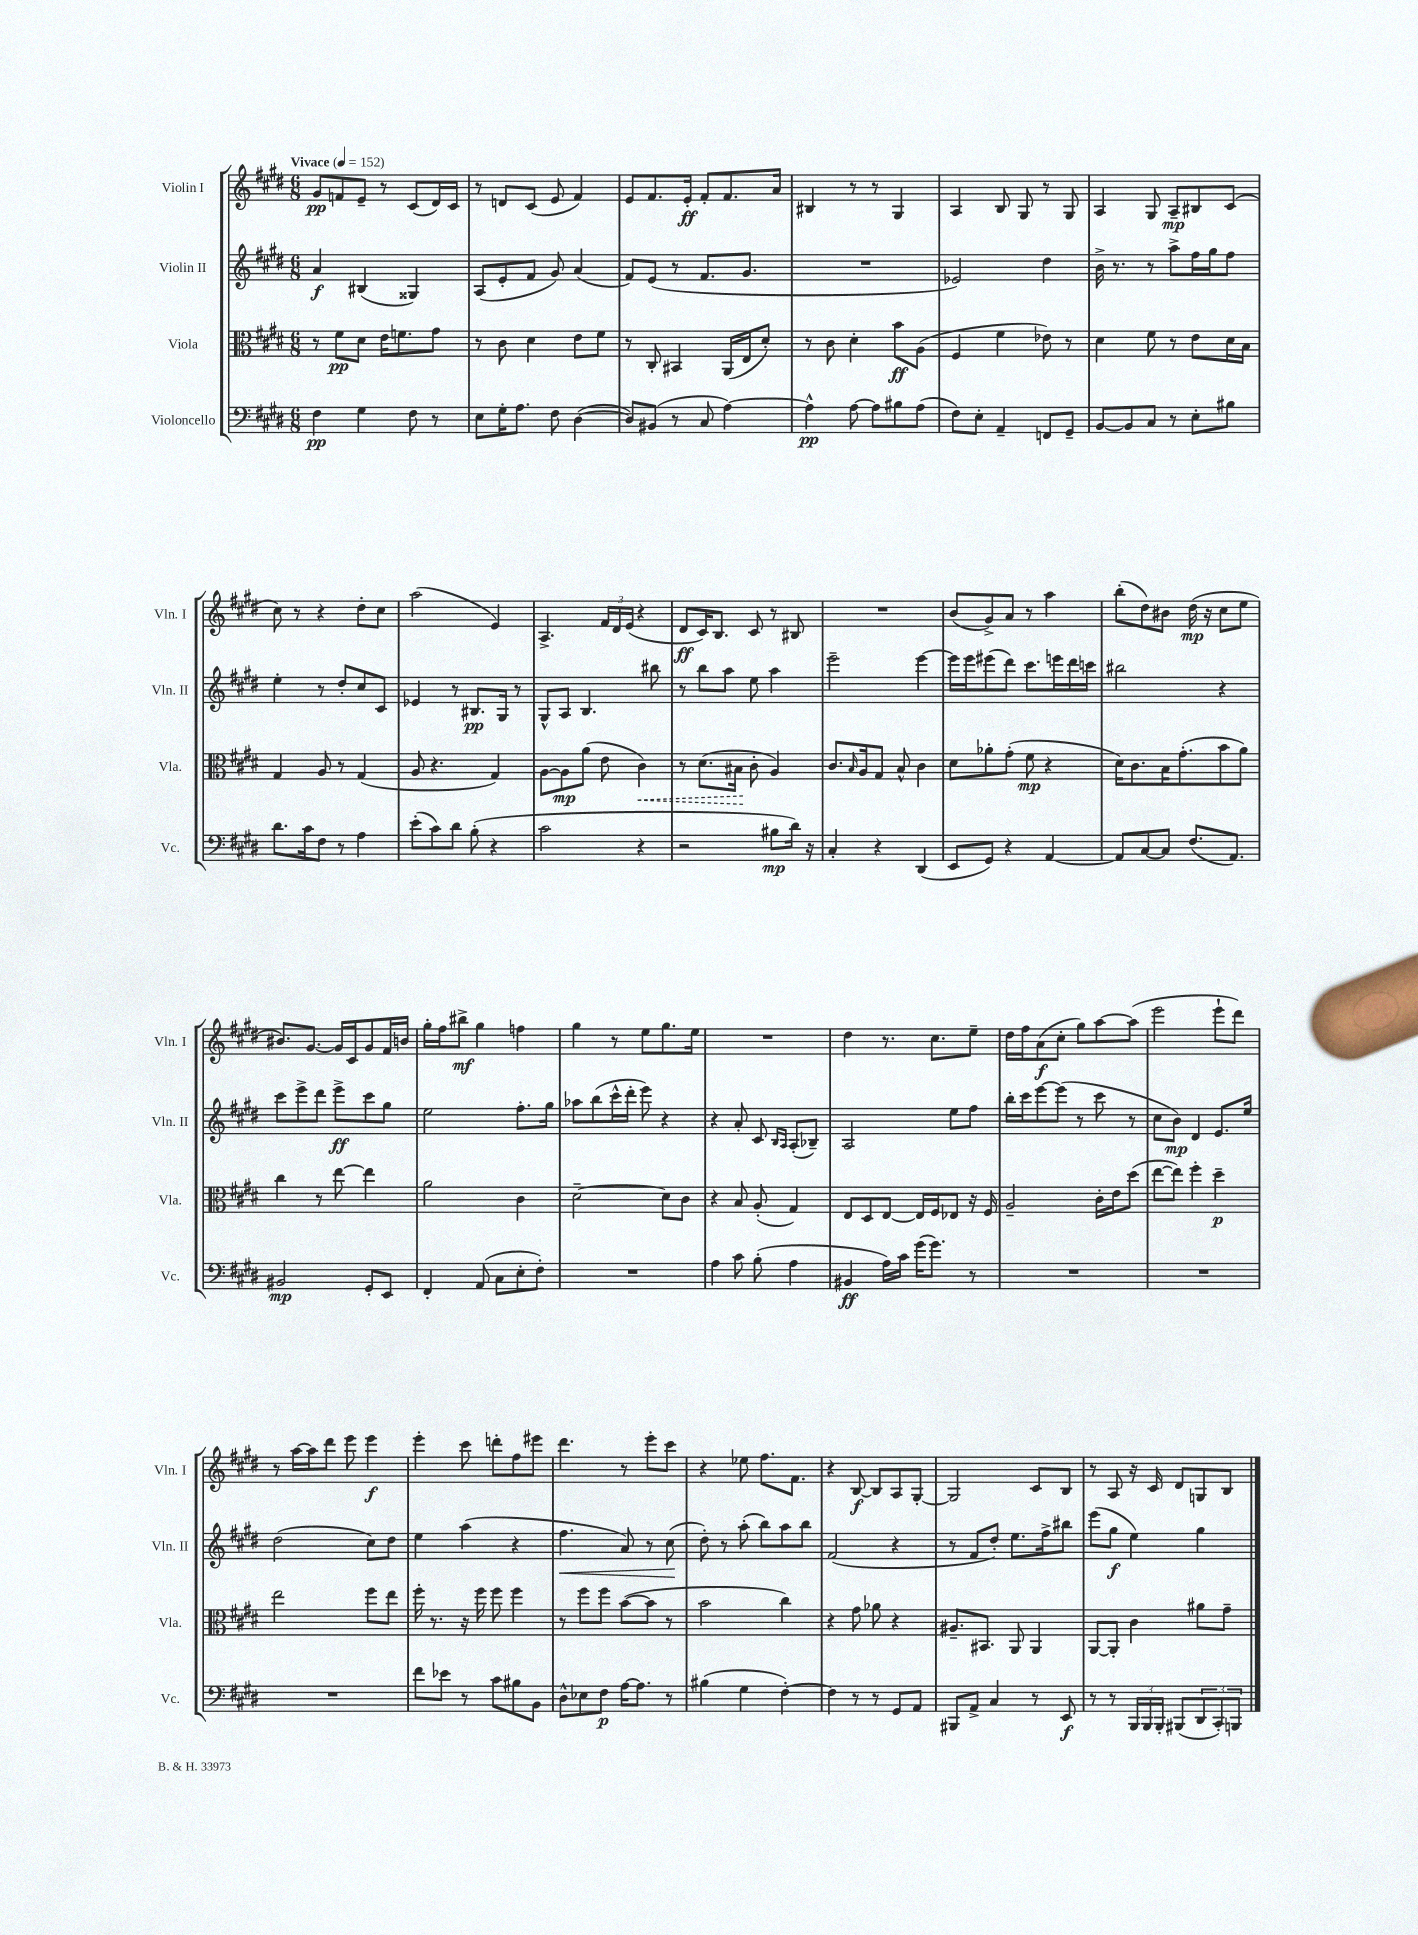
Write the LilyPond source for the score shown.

<<
\new StaffGroup <<
\new Staff = "s0" \with { instrumentName = "Violin I" shortInstrumentName = "Vln. I" } {
    \clef treble \key e \major \numericTimeSignature \time 6/8 \tempo "Vivace" 4 = 152
    gis'8\pp f'8 e'8-- r8 cis'8( dis'16) cis'16 |
    r8 d'8 cis'8( e'8 fis'4) |
    e'8 fis'8. e'16-.\ff fis'8-. fis'8. a'16 |
    bis4 r8 r8 gis4 |
    a4 b8 gis8 r8 gis8 |
    a4 gis8 a8--\mp bis8 cis'8( |
    cis''8) r8 r4 dis''8-. cis''8 |
    a''2( e'4) |
    a4.-> \tuplet 3/2 { fis'16 dis'16 e'16( } r4 |
    dis'8\ff cis'16) b8. cis'8 r8 bis8 |
    R2. |
    b'8( gis'8->) a'8 r8 a''4 |
    b''8-.( dis''8) bis'8 dis''16\mp( r16 cis''8 e''8 |
    bis'8.) gis'8.~ gis'16 cis'16 gis'8 fis'16 b'16 |
    gis''16-. fis''16 bis''8->\mf gis''4 f''4 |
    gis''4 r8 e''8 gis''8. e''16 |
    R2. |
    dis''4 r8. cis''8. e''8-- |
    dis''16 fis''16 a'8\f( cis''8-. gis''8) a''8~ a''8( |
    e'''2 e'''8-! dis'''8) |
    r8 a''16~ a''16 dis'''8 e'''8 e'''4\f |
    e'''4-. cis'''8 d'''8-. fis''8 eis'''8 |
    dis'''4. r8 e'''8-. cis'''8 |
    r4 ees''8 fis''8. fis'8. |
    r4 b8~\f b8 a8 gis8~-. |
    gis2 cis'8 b8 |
    r8 a8 r16 cis'16 dis'8 g8 b8 \bar "|." |
}
\new Staff = "s1" \with { instrumentName = "Violin II" shortInstrumentName = "Vln. II" } {
    \clef treble \key e \major \numericTimeSignature \time 6/8
    a'4\f bis4( gisis4) |
    a8( e'8-. fis'8 gis'8) a'4( |
    fis'8) e'8( r8 fis'8. gis'8. |
    R2. |
    ees'2) dis''4 |
    b'16-> r8. r8 a''8-> fis''16 gis''16 fis''8 |
    e''4-. r8 dis''8-. cis''8 cis'8 |
    ees'4 r8 bis8.\pp gis16 r8 |
    gis8-^ a8 b4. bis''8 |
    r8 b''8 a''8 e''8 a''4 |
    e'''2-- e'''4~ |
    e'''16 e'''16 eis'''8( dis'''8) cis'''8. e'''16 dis'''16 c'''16 |
    bis''2 r4 |
    cis'''8 e'''8-> dis'''8 e'''8->\ff cis'''8 gis''8 |
    e''2 fis''8.-. gis''16 |
    aes''8 b''8( cis'''16-^ dis'''16-. e'''8) r4 |
    r4 a'8-. cis'8 \grace { b16 a16 } a8-.( bes8--) |
    a2 e''8 fis''8 |
    b''16-. cis'''16 e'''8~ e'''8( r8 cis'''8 r8 |
    cis''8 b'8\mp) dis'4 e'8. e''16 |
    dis''2( cis''8) dis''8 |
    e''4 a''4( r4 |
    fis''4.\< a'8) r8 cis''8\!( |
    dis''8-.) r8 a''8-.( b''8) a''8 b''8 |
    fis'2( r4 |
    r8 fis'8 dis''8-.) e''8. fis''16-> bis''8 |
    e'''8( gis''8\f e''4) gis''4 \bar "|." |
}
\new Staff = "s2" \with { instrumentName = "Viola" shortInstrumentName = "Vla." } {
    \clef alto \key e \major \numericTimeSignature \time 6/8
    r8 fis'8\pp dis'8 e'16 f'8. gis'8 |
    r8 cis'8 dis'4 e'8 fis'8 |
    r8 cis8-. bis,4 a,16( e16 dis'8-.) |
    r8 cis'8 dis'4-. b'8\ff a8( |
    fis4 fis'4 ees'8) r8 |
    dis'4 fis'8 r8 e'8 dis'16 b16 |
    gis4 a8 r8 gis4( |
    a8 r4. gis4) |
    a8~ a8\mp a'8( e'8 \once \override Hairpin.style = #'dashed-line cis'4\<) |
    r8 dis'8.( bis16\! cis'8-. a4) |
    cis'8. \grace { b16 } a16 gis8 b8-^ cis'4 |
    dis'8 aes'8-. gis'8-.( fis'8\mp r4 |
    dis'16) cis'8. b16 gis'8.-.( b'8 a'8) |
    cis''4 r8 e''8~ e''4 |
    a'2 cis'4 |
    dis'2~-- dis'8 cis'8 |
    r4 b8 a8-.( gis4) |
    e8 dis8 e8~ e16 fis16 ees8 r16 fis16 |
    a2-- cis'16-. e'16 dis''8( |
    e''8~ e''8) fis''4-. dis''4--\p |
    e''2 fis''8 e''8 |
    fis''16-. r8. r16 fis''16 fis''8 fis''4 |
    r8 fis''8 fis''8 b'8~( b'8 r8 |
    b'2 cis''4) |
    r4 gis'8 aes'8 r4 |
    ais8.-- bis,8. a,8 a,4 |
    a,8~ a,8-. cis'4 ais'8 gis'8-- \bar "|." |
}
\new Staff = "s3" \with { instrumentName = "Violoncello" shortInstrumentName = "Vc." } {
    \clef bass \key e \major \numericTimeSignature \time 6/8
    fis4\pp gis4 fis8 r8 |
    e8 gis16-. a8. fis8 dis4~( |
    dis8) bis,8( r8 cis8 a4~) |
    a4-^\pp a8~ a8 bis8 a8( |
    fis8) e8-. a,4-- f,8 gis,8-- |
    b,8~ b,8 cis8 r8 e8-. bis8 |
    dis'8. cis'16 fis8 r8 a4 |
    e'8-.( cis'8) dis'8 b8-.( r4 |
    cis'2 r4 |
    r2 bis8\mp dis'16) r16 |
    cis4-. r4 dis,4( |
    e,8 gis,8) r4 a,4~ |
    a,8 cis8~ cis8 fis8.( a,8.) |
    bis,2\mp gis,8-. e,8 |
    fis,4-. a,8( cis8 e8-. fis8-.) |
    R2. |
    a4 cis'8 b8-.( a4 |
    bis,4\ff a16) cis'16 gis'16( gis'8.) r8 |
    R2. |
    R2. |
    R2. |
    fis'8 ees'8 r8 cis'8 bis8 b,8 |
    dis8-^ ees8 fis8\p a16~ a8. r8 |
    bis4( gis4 fis4~-.) |
    fis4 r8 r8 gis,8 a,8 |
    bis,,8 a,8-> cis4 r8 e,8\f |
    r8 r8 \tuplet 3/2 { b,,16 b,,16 b,,16-. } bis,,8( \tuplet 3/2 { dis,8 cis,8-.) b,,8 } \bar "|." |
}
>>
>>
\layout { \context { \Score \remove "Bar_number_engraver" } }
